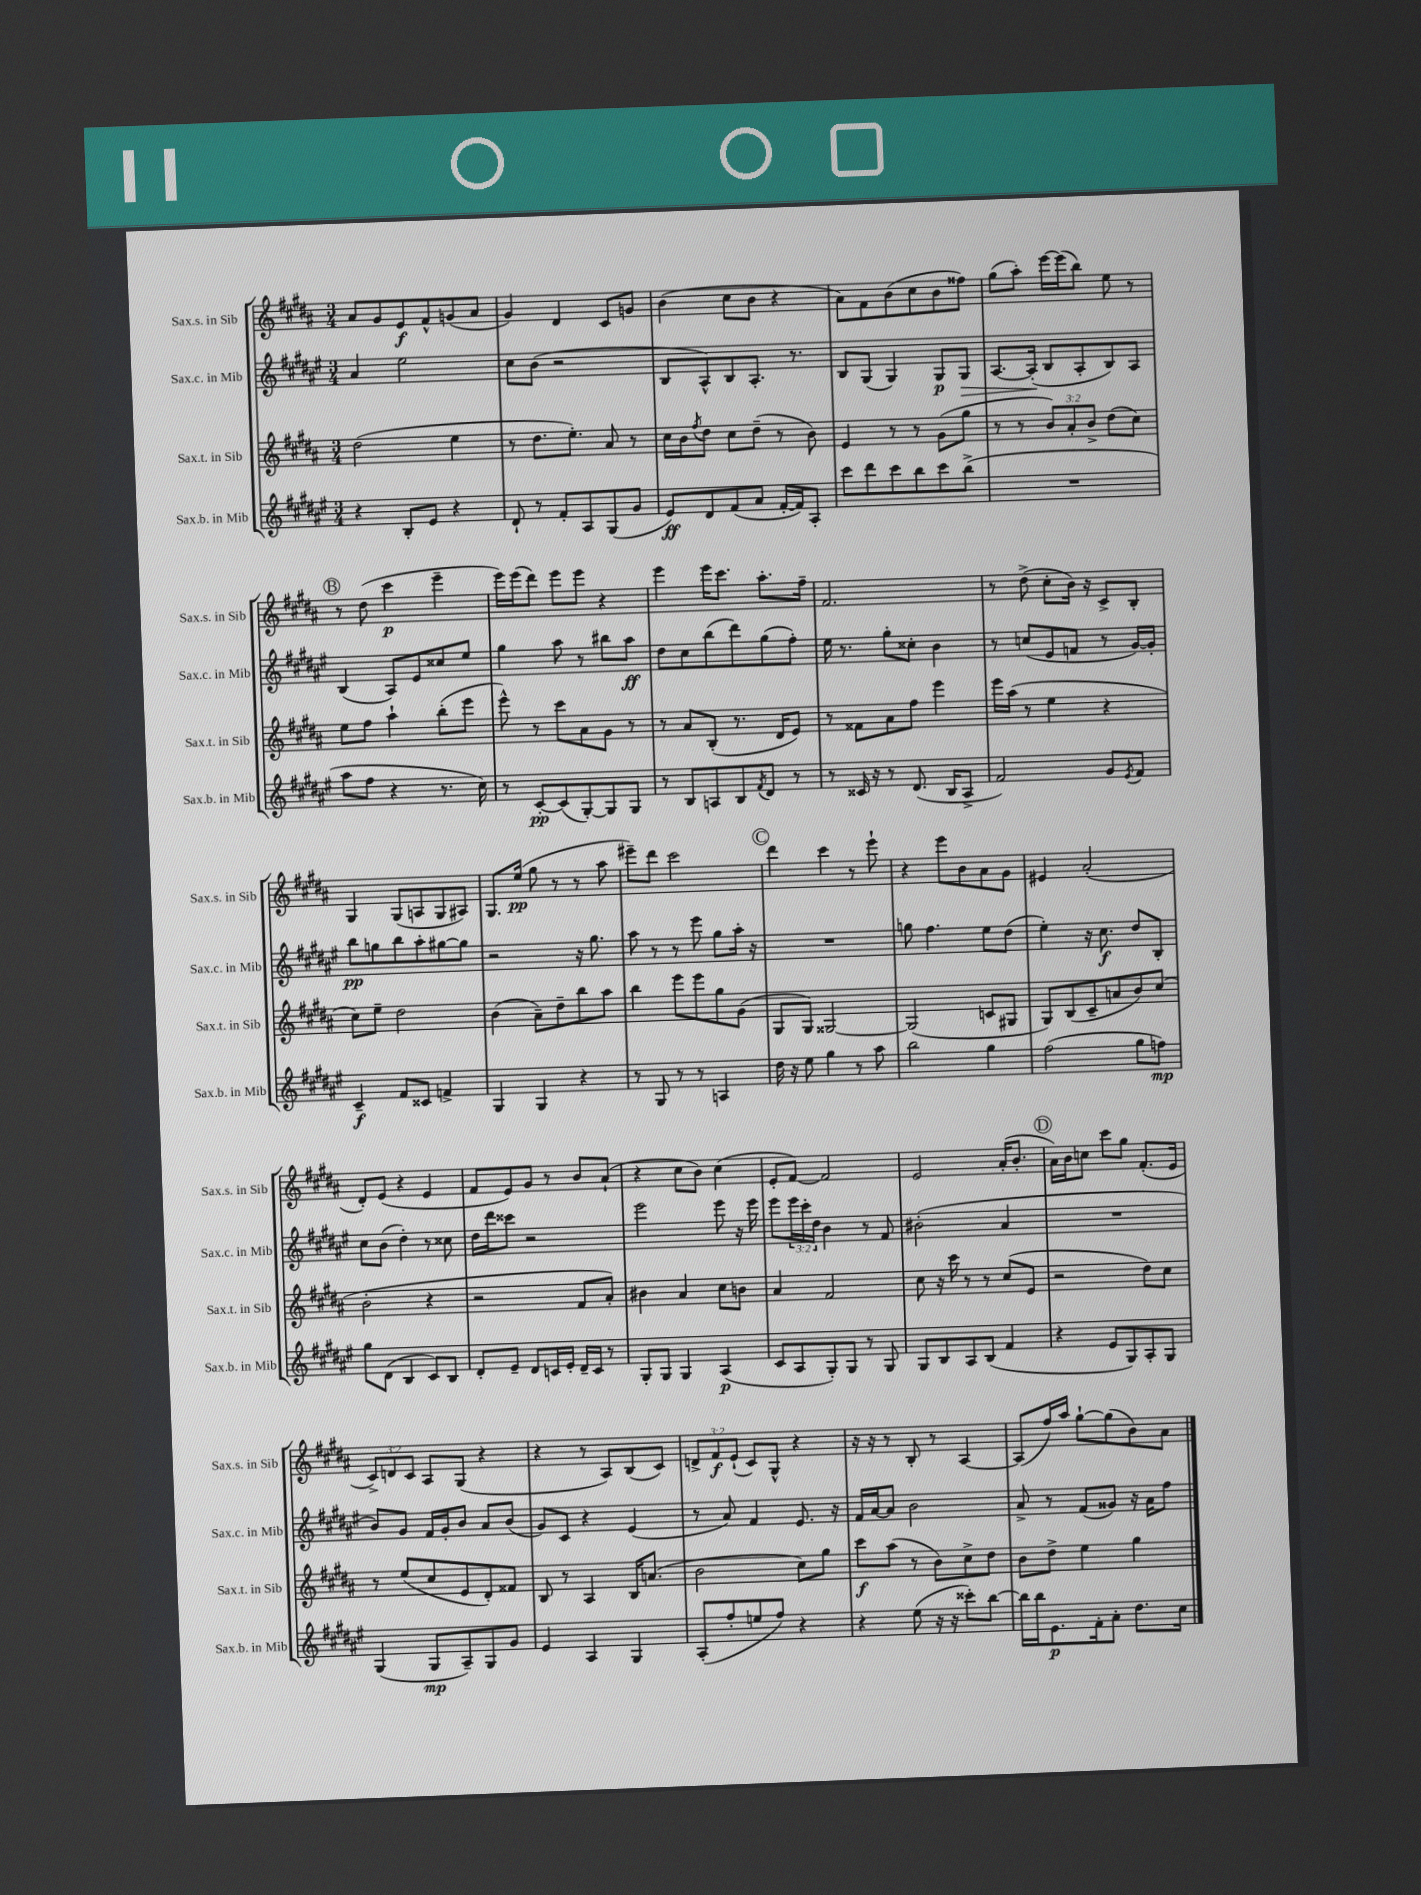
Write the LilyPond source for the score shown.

<<
\new StaffGroup <<
\new Staff = "s0" \with { instrumentName = "Sax.s. in Sib" shortInstrumentName = "Sax.s. in Sib" } {
    \clef treble \key b \major \numericTimeSignature \time 3/4 \override Staff.TupletNumber.text = #tuplet-number::calc-fraction-text
    ais'8 gis'8 e'8\f fis'8-^ g'8( ais'8 |
    gis'4) dis'4 cis'8 g'8 |
    b'4( cis''8 b'8 r4 |
    ais'8) fis'8 b'8( cis''8 b'8 fisis''8) |
    gis''8( ais''8-.) e'''16~ e'''16( b''8) e''8 r8 |
    \mark \markup { \circle "B" } r8 dis''8( cis'''4\p e'''4-- |
    e'''16) e'''16( dis'''8) e'''8 e'''8 r4 |
    e'''4 e'''16 cis'''8. ais''8.-. fis''16-- |
    fis'2. |
    r8 dis''8->( cis''8-. b'16) r16 cis'8-> b8-. |
    gis4 gis8( a8 gis8 ais8) |
    gis8. e''16\pp( gis''8 r8 r8 ais''8 |
    eis'''8--) dis'''8 cis'''2 |
    \mark \markup { \circle "C" } dis'''4 cis'''4 r8 e'''8-! |
    r4 e'''8 b'8 ais'8 gis'8 |
    eis'4 ais'2-.( |
    dis'8-.) e'8( r4 e'4 |
    fis'8 e'8) gis'8 r8 b'8 ais'8-!( |
    r4 cis''8 b'8) cis''4( |
    e'8-. fis'8~) fis'2 |
    e'2 ais'16-.( b'8.-. |
    \mark \markup { \circle "D" } ais'16) b'16 c''8 cis'''8 gis''8 fis'8.-.( e'16 |
    \tuplet 3/2 { cis'8->) d'8 cis'8 } ais8 gis8( r4 |
    r4 r8 ais8) b8( cis'8) |
    \tuplet 3/2 { d'8-> fis'8\f e'8-!( } cis'8) gis8-^ r4 |
    r16 r16 r8 b8-. r8 ais4~ |
    ais8( fis''16) ais''16 gis''8~-! gis''8( b'8) ais'8 \bar "|." |
}
\new Staff = "s1" \with { instrumentName = "Sax.c. in Mib" shortInstrumentName = "Sax.c. in Mib" } {
    \clef treble \key fis \major \numericTimeSignature \time 3/4 \override Staff.TupletNumber.text = #tuplet-number::calc-fraction-text
    ais'4 eis''2 |
    cis''8 b'8( r2 |
    b8 ais8-^) b8 ais8.-. r8. |
    b8 gis8( gis4) gis8\p gis8\> |
    ais8.~ ais16-.\!( b8 ais8-. b8) ais8 |
    \mark \markup { \circle "B" } b4( ais8) eis'8 cisis''8 eis''8 |
    gis''4 ais''8 r8 bis''8 ais''8\ff |
    dis''8 cis''8 b''8( dis'''8) gis''8( fis''8-.) |
    eis''16 r8. gis''8-. cisis''8-. b'4 |
    r8 c''8( eis'8 f'8 r8 gis'16~) gis'16-. |
    b''8\pp g''8 b''8 ais''8-. gis''8~ gis''8 |
    r2 r16 gis''8. |
    ais''8 r8 r8 eis'''8 gis''8 ais''16-. r16 |
    \mark \markup { \circle "C" } R2. |
    g''8 fis''4. eis''8 dis''8( |
    eis''4-.) r16 cis''8.\f dis''8 b8-. |
    cis''8 b'8( dis''4-.) r8 cisis''8 |
    dis''16 dis'''16 cisis'''8 r2 |
    eis'''2 eis'''8 r16 eis'''16 |
    eis'''8 \tuplet 3/2 { eis'''16 cis'''16-. dis''16 } b'4 r8 fis'8 |
    bis'2-.( ais'4 |
    \mark \markup { \circle "D" } R2. |
    b'8) gis'8 fis'16 gis'16-. b'8 ais'8 b'8( |
    gis'8) cis'8 r4 eis'4( |
    r8 ais'8) fis'4 eis'8. r16 |
    fis'16 ais'16~ ais'8 b'2 |
    ais'8-> r8 fis'8( gisis'8) r16 ais'16 fis''8 \bar "|." |
}
\new Staff = "s2" \with { instrumentName = "Sax.t. in Sib" shortInstrumentName = "Sax.t. in Sib" } {
    \clef treble \key b \major \numericTimeSignature \time 3/4 \override Staff.TupletNumber.text = #tuplet-number::calc-fraction-text
    dis''2( e''4 |
    r8 dis''8. e''8.-.) ais'8 r8 |
    cis''16 b'16 \acciaccatura { fis''8 } dis''8 cis''8 dis''8--( r8 b'8) |
    e'4 r8 r8 gis'8( gis''8 |
    r8 r8 \tuplet 3/2 { b'8) ais'8-. b'8-> } dis''8( cis''8) |
    \mark \markup { \circle "B" } e''8 fis''8 ais''4-! b''8-.( e'''8 |
    e'''8-^) r8 cis'''8 ais'8 gis'8 r8 |
    r8 ais'8 b8-.( r8. dis'16 e'8) |
    r8 fisis'8 ais'8 fis''8 e'''4 |
    e'''16 ais''16( r8 e''4 r4 |
    cis''8) e''8-- dis''2 |
    b'4( ais'8--) dis''8-- b''8 ais''8 |
    b''4 e'''8 e'''8 gis''8 gis'8( |
    \mark \markup { \circle "C" } gis8 gis8) gisis2~ |
    gisis2( c'8 gis8 |
    gis8) b8( cis'8-- a'8 b'8) cis''8( |
    b'2-. r4 |
    r2 fis'8 ais'8-.) |
    bis'4 ais'4 cis''8 b'8 |
    ais'4 fis'2 |
    cis''8 r16 cis'''16 r8 r8 cis''8( e'8 |
    \mark \markup { \circle "D" } r2 dis''8) cis''8 |
    r8 e''8( cis''8 e'8 dis'8-.) fisis'8 |
    b8 r8 ais4 b16 a'8.( |
    b'2 cis''8) gis''8 |
    cis'''8\f ais''8( r8 b'8) cis''8-> dis''8 |
    b'8 dis''8-> e''4 gis''4 \bar "|." |
}
\new Staff = "s3" \with { instrumentName = "Sax.b. in Mib" shortInstrumentName = "Sax.b. in Mib" } {
    \clef treble \key fis \major \numericTimeSignature \time 3/4
    r4 b8-. eis'8 r4 |
    dis'8-! r8 fis'8-. ais8 gis8( gis'8 |
    eis'8\ff) dis'8 fis'8( ais'8 fis'16~-. fis'16) ais8-. |
    cis'''8 dis'''8 cis'''8 b''8 cis'''8 b''8->( |
    R2. |
    \mark \markup { \circle "B" } ais''8 fis''8 r4 r8. cis''16) |
    r8 cis'8~-.\pp cis'8( gis8~-.) gis8 gis8 |
    r8 b8 a8 b8 \acciaccatura { fis'8 } dis'8 r8 |
    r8 cisis'16 r16 r8 dis'8.( b16 ais8-> |
    fis'2) gis'8 \acciaccatura { eis'8 } fis'8 |
    cis'4--\f fis'8 cisis'8 f'4-> |
    gis4 gis4 r4 |
    r8 gis8 r8 r8 a4 |
    \mark \markup { \circle "C" } dis''16 r16 eis''8 gis''4 r8 ais''8 |
    b''2 gis''4 |
    fis''2( gis''8 f''8\mp) |
    gis''8 dis'8( b4 cis'8) b8 |
    dis'8-. eis'8-- dis'8 c'16 eis'16-. dis'16-- c'16 r8 |
    gis8-. gis8 gis4 ais4\p( |
    cis'8 ais8 gis8-.) gis8 r8 gis8 |
    gis8 b8 ais8 b8( fis'4 |
    \mark \markup { \circle "D" } r4 eis'8 gis8) ais8-. gis8 |
    gis4( gis8\mp ais8--) gis8 gis'8 |
    eis'4 ais4 gis4 |
    ais8-.( fis''8-. e''8 fis''8) r4 |
    r4 eis''8( r16 r16 cisis'''8-.) b''8~ |
    b''16 b''16 eis'8.\p fis'16-. ais'8-. dis''8. cis''16 \bar "|." |
}
>>
>>
\layout { \context { \Score \remove "Bar_number_engraver" } }
